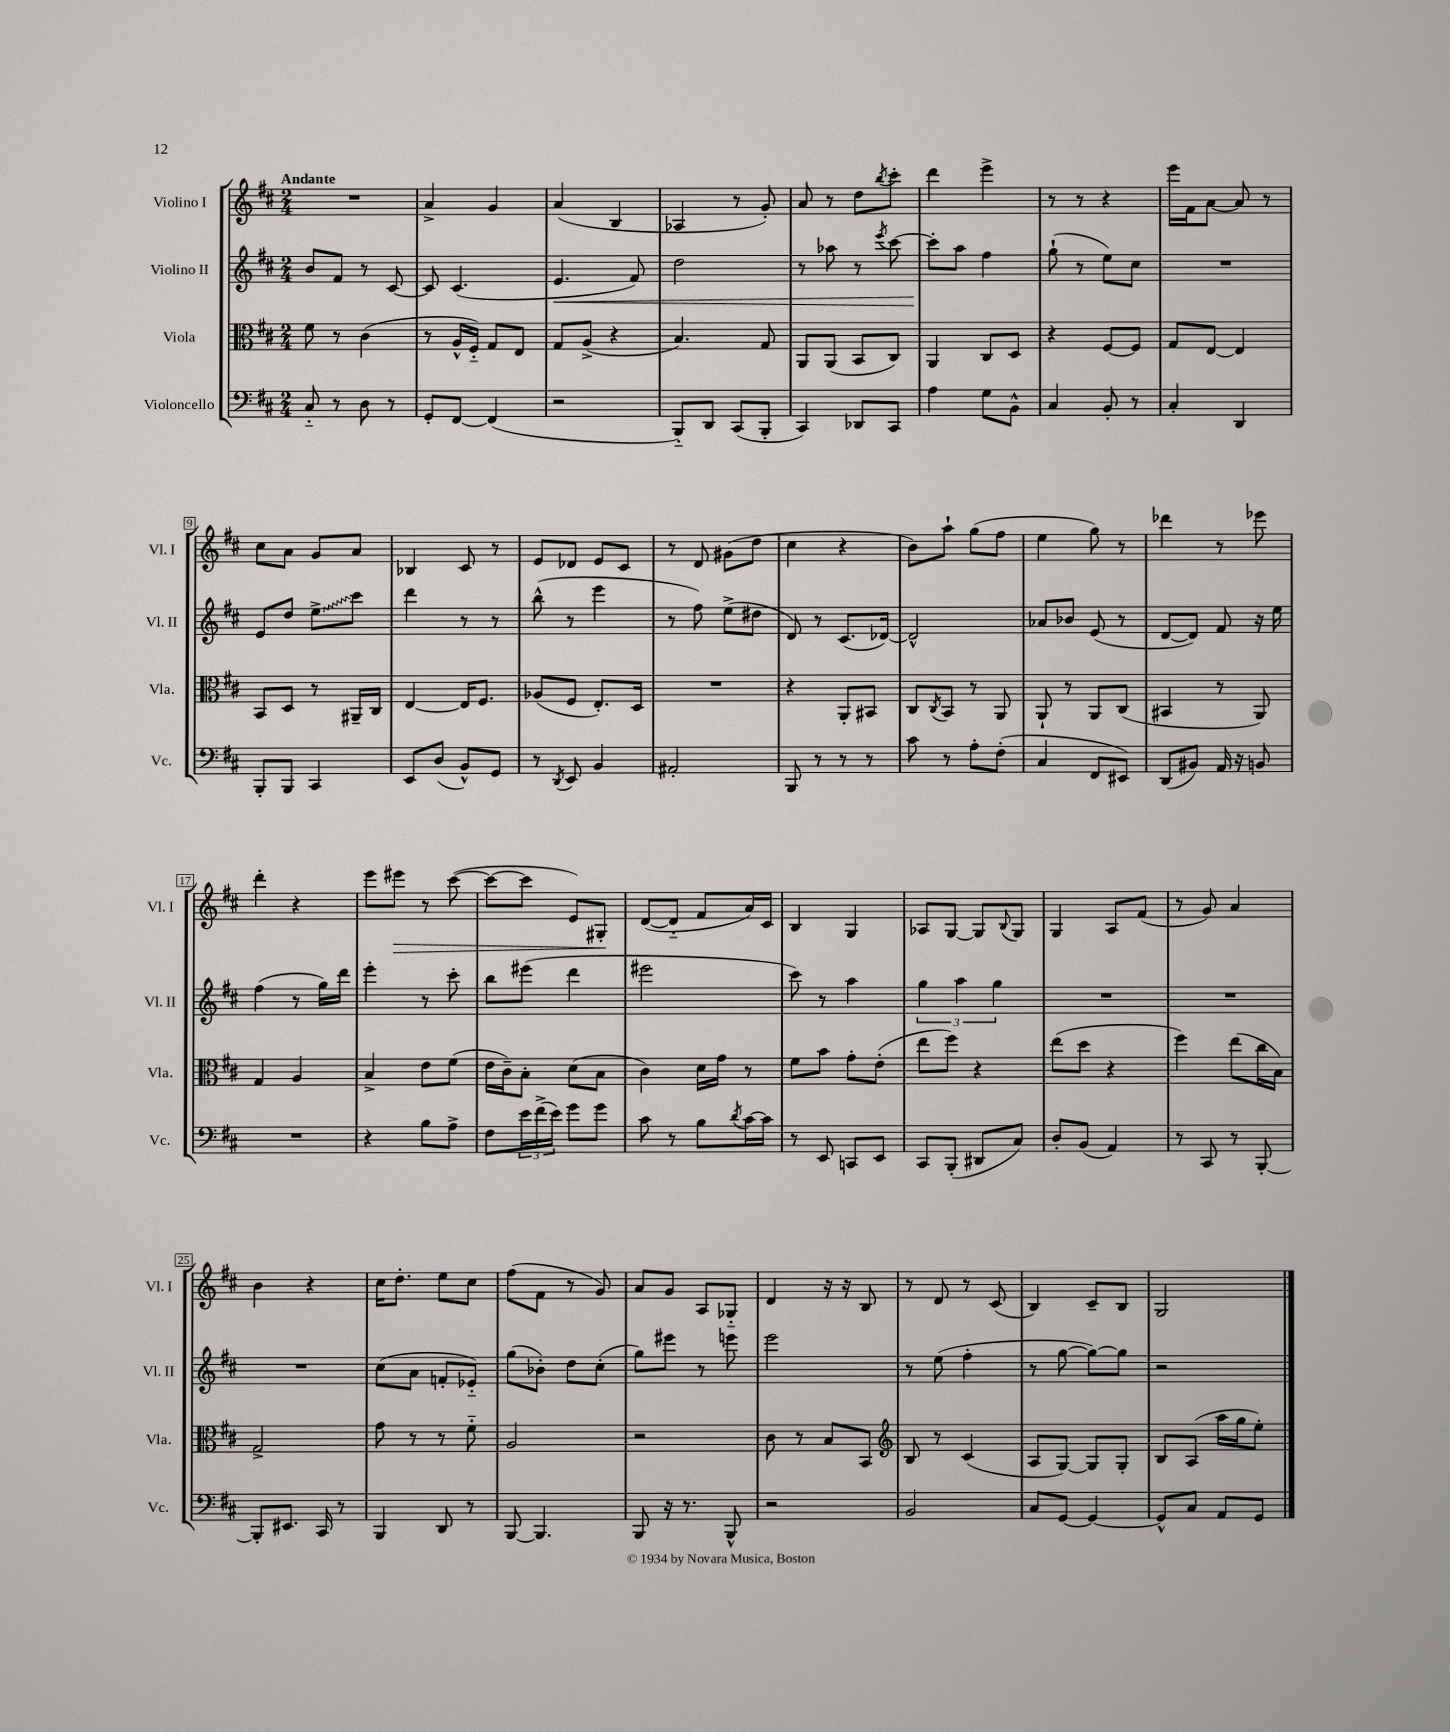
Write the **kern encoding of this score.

**kern	**kern	**kern	**kern
*staff4	*staff3	*staff2	*staff1
*clefF4	*clefC3	*clefG2	*clefG2
*k[f#c#]	*k[f#c#]	*k[f#c#]	*k[f#c#]
*M2/4	*M2/4	*M2/4	*M2/4
8C#'~/	8f#\	8b/L	2r
8r	8r	8f#/J	.
8D\	(4c#\	8r	.
8r	.	[8c#/	.
=	=	=	=
8GG'/L	8r	8c#/]	4a^/
[8FF#/J	16A^^/LL	(4.c#/	.
.	16F#'~/JJ)	.	.
(4FF#/]	8G/L	.	4g/
.	8E/J	.	.
=	=	=	=
2r	8G/L	4.e/	(4a/
.	(8A^/J	.	.
.	4r	.	4B/
.	.	8f#/)	.
=	=	=	=
8BBB'~/L)	4.B/)	2dd\	4A-/
8DD/J	.	.	.
(8CC#/L	.	.	8r
8BBB'/J	8G/	.	8g'/)
=	=	=	=
4CC#/)	8AA/L	8r	8a/
.	(8AA/J	8aa-\	8r
8DD-/L	8BB/L	8r	8dd\L
.	.	8qeee/	8qbb/
8CC#/J	8C#/J)	[8ccc#\	8ccc#'\J
=	=	=	=
4A\	4AA/	8ccc#'\]L	4ddd\
.	.	8aa\J	.
8G\L	8C#/L	4ff#\	4eee^\
8BB^^\J	8D/J	.	.
=	=	=	=
4C#/	4r	(8gg`\	8r
.	.	8r	8r
8BB'/	[8F#/L	8ee\L)	4r
8r	8F#/]J	8cc#\J	.
=	=	=	=
4C#'/	8G/L	2r	16eee\LL
.	.	.	16f#\J
.	[8E/J	.	[8a\J
4DD/	4E/]	.	8a/]
.	.	.	8r
=	=	=	=
8BBB'/L	8BB/L	8e/L	8cc#\L
8BBB/J	8D/J	8dd/J	8a\J
4CC#/	8r	8ee^\L	8g/L
.	16AA#~/LL	8ccc#\J	8a/J
.	16C#/JJ	.	.
=	=	=	=
8EE/L	[4E/	4ddd\	4B-/
(8D/J	.	.	.
8BB^^/L)	16E/]LK	8r	8c#/
.	8.F#/J	.	.
8GG/J	.	8r	8r
=	=	=	=
8r	(8A-/L	(8bb^^\	8e/L
8qDD/	.	.	.
8EE/	8F#/J	8r	8d-/J
4BB/	8.E'/L)	4eee\	8e/L
.	.	.	8c#/J
.	16D/Jk	.	.
=	=	=	=
2AA#'/	2r	8r	8r
.	.	8ff#\)	8d/
.	.	(8ee^\L	(8g#\L
.	.	8dd#\J	8dd\J
=	=	=	=
8BBB/	4r	8d/)	4cc#\
8r	.	8r	.
8r	8AA'/L	(8.c#/L	4r
8r	8BB#/J	.	.
.	.	[16d-/Jk)	.
=	=	=	=
8c#\	8C#/L	2d-^^/]	8b\L)
.	8qC#/	.	.
8r	8BB/J	.	8aa`\J
8A'\L	8r	.	(8gg\L
(8F#'\J	8AA/	.	8ff#\J
=	=	=	=
4C#/	8AA`/	8a-/L	4ee\
.	8r	8b-/J	.
8FF#/L	8AA/L	(8e/	8gg\)
8EE#/J)	(8C#/J	8r	8r
=	=	=	=
(8DD/L	4BB#/	[8d/L	4ddd-\
8BB#/J)	.	8d/]J)	.
16AA/	8r	8f#/	8r
16r	.	.	.
8BB/	8AA/)	16r	8eee-\
.	.	16ee\	.
=	=	=	=
2r	4G/	(4ff#\	4ddd'\
.	4A/	8r	4r
.	.	16gg\LL)	.
.	.	16ddd\JJ	.
=	=	=	=
4r	4B^/	4eee'\	8eee\L
.	.	.	8eee#\J
8B\L	8e\L	8r	8r
8A^\J	(8f#\J	8ccc#'\	([8ccc#\
=	=	=	=
8F#\L	16e\LL	8bb\L	8ccc#\_L
.	16c#~\J)	.	.
24e\L	8B'\J	(8eee#\J	8ccc#\]J
(24f#^\	.	.	.
24e\JJ)	.	.	.
8g\L	(8d\L	4ddd\	8e/L)
8g\J	8B\J	.	8G#'/J
=	=	=	=
8c#\	4c#\)	2eee#\	([8d/L
8r	.	.	8d'~/]J
8B\L	16d\LL	.	8f#/L
.	16g\JJ	.	.
8qd/	.	.	.
[16c#\L	8r	.	16a/L)
16c#\]JJ	.	.	16c#/JJ
=	=	=	=
8r	8f#\L	8ccc#\)	4B/
8EE/	8b\J	8r	.
8CC/L	8g'\L	4aa\	4G/
8EE/J	(8e'\J	.	.
=	=	=	=
8CC#/L	8ee\L	6gg\	8A-/L
(8BBB'/J	8ff#\J)	.	[8G/J
.	.	6aa\	.
8DD#/L	4r	.	8G/]L
.	.	6gg\	.
.	.	.	8qqB/
8C#/J)	.	.	8G/J
=	=	=	=
8D'/L	(8ee\L	2r	4G/
(8BB/J	8dd\J	.	.
4AA/)	4r	.	8A/L
.	.	.	(8f#/J
=	=	=	=
8r	4ff#\)	2r	8r
8CC#/	.	.	8g/)
8r	(8ee\L	.	4a/
[8BBB'/	16cc#\L	.	.
.	16B\JJ)	.	.
=	=	=	=
8BBB'/]L	2G^/	2r	4b\
8.EE#/J	.	.	.
.	.	.	4r
16CC#/	.	.	.
8r	.	.	.
=	=	=	=
4BBB/	8g\	(8cc#\L	16cc#\LK
.	.	.	8.dd'\J
.	8r	8a\J	.
8DD/	8r	8f'/L	8ee\L
8r	8f#'~\	8e-'~/J)	8cc#\J
=	=	=	=
[8BBB/	2A/	(8gg\L	(8ff#\L
4.BBB/]	.	8b-'\J)	8f#\J
.	.	8dd\L	8r
.	.	(8cc#'\J	8g/)
=	=	=	=
8BBB/	2r	8gg\L)	8a/L
16r	.	8eee#\J	8g/J
8.r	.	.	.
.	.	8r	8A/L
8BBB^^/	.	8eee\	8G-'~/J
=	=	=	=
2r	8c#\	2eee\	4d/
.	8r	.	.
.	8B/L	.	16r
.	.	.	16r
.	8BB/J	.	8B/
=	=	=	=
*	*clefG2	*	*
2BB/	8B/	8r	8r
.	8r	(8ee\	8d/
.	(4c#/	4ff#'\	8r
.	.	.	(8c#/
=	=	=	=
8C#/L	8A/L	8r	4B/)
[8GG/J	[8G/J)	[8gg\	.
4GG/_	8G/]L	8gg\_L)	8c#~/L
.	8G'/J	8gg\]J	8B/J
=	=	=	=
8GG^^/]L	8B/L	2r	2G/
8C#/J	(8A/J	.	.
8AA/L	16aa\LL	.	.
.	16gg\J	.	.
8GG/J	8ee'\J)	.	.
==	==	==	==
*-	*-	*-	*-
